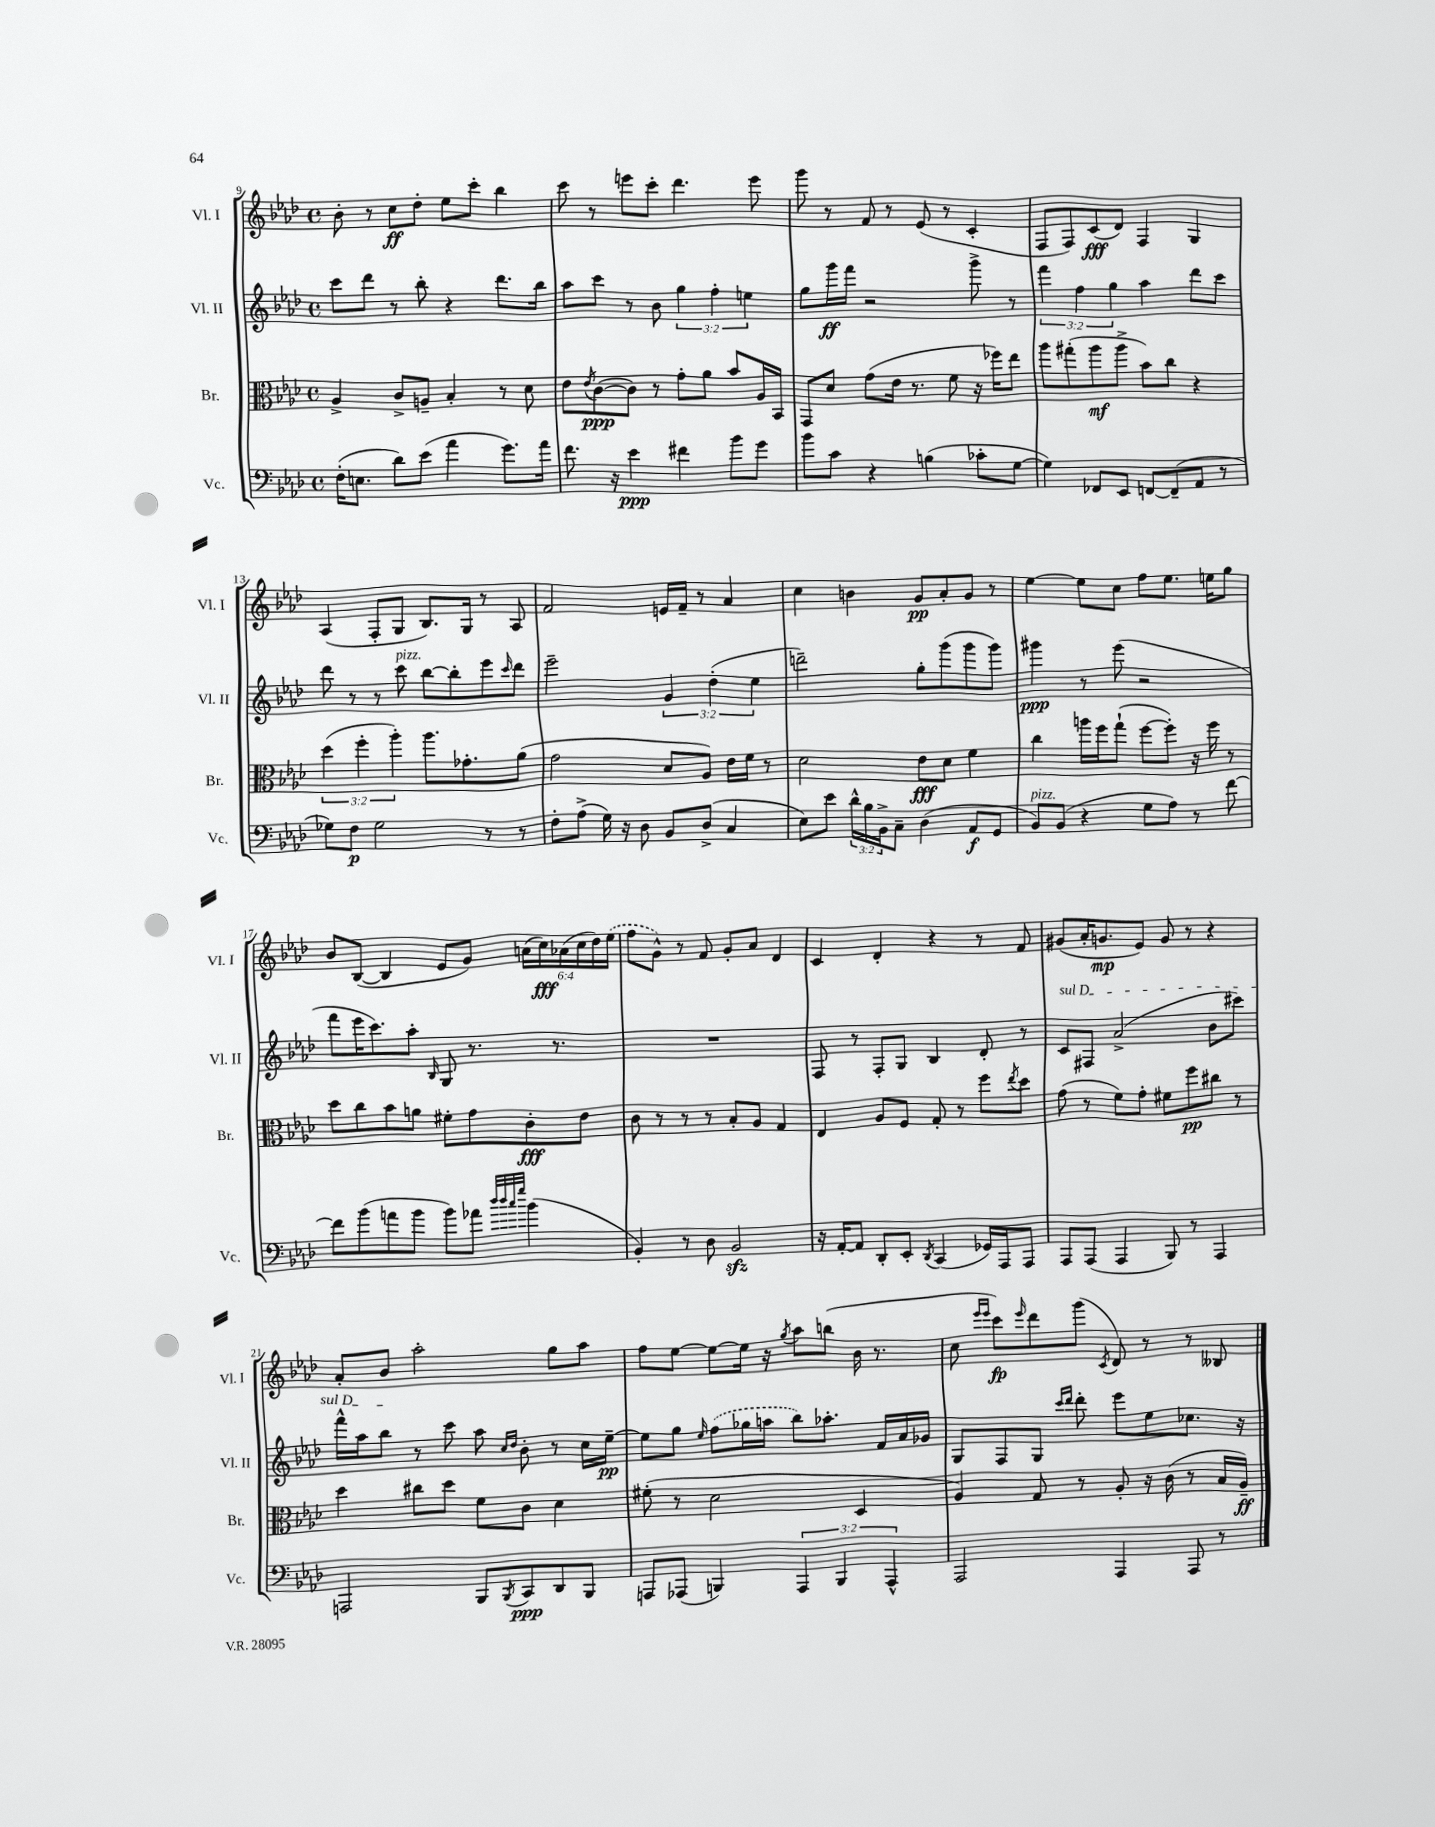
<<
\new StaffGroup <<
\new Staff = "s0" \with { instrumentName = "Vl. I" shortInstrumentName = "Vl. I" } {
    \clef treble \key aes \major \defaultTimeSignature \time 4/4 \override Staff.TupletNumber.text = #tuplet-number::calc-fraction-text
    bes'8-. r8 c''8\ff des''8-. ees''8 c'''8-. bes''4 |
    c'''8 r8 e'''8 c'''8-. des'''4. e'''8 |
    g'''8 r8 f'8 r8 ees'8( r8 c'4-. |
    f8 f8) c'8\fff( des'8) f4 g4 |
    aes4( f8-. g8 bes8.) g16 r8 aes8 |
    f'2 e'16 f'16-- r8 aes'4 |
    c''4 b'4 g'8\pp aes'8-. g'8 r8 |
    ees''4~ ees''8 c''8 f''8 ees''8. e''16 g''8 |
    bes'8 bes8~( bes4 ees'8 g'8) \tuplet 6/4 { a'16( c''16\fff) aes'16( c''16 des''16) \once \slurDashed ees''16( } |
    f''8 g'8-^) r8 f'8 g'8-. aes'8 des'4 |
    c'4 des'4-. r4 r8 f'8 |
    gis'8( aes'16-. g'8.\mp ees'8) g'8 r8 r4 |
    aes'8-. bes'8 aes''2-. g''8 aes''8 |
    f''8 ees''8~ ees''8~ ees''16 r16 \acciaccatura { g''8 } aes''8 b''8( bes'16 r8. |
    c''8 \grace { ees'''16 ees'''16 } c'''8\fp) \grace { ees'''16 } des'''8 g'''8( \acciaccatura { c'8 } des'8) r8 r8 beses8 \bar "|." |
}
\new Staff = "s1" \with { instrumentName = "Vl. II" shortInstrumentName = "Vl. II" } {
    \clef treble \key aes \major \defaultTimeSignature \time 4/4 \override Staff.TupletNumber.text = #tuplet-number::calc-fraction-text
    c'''8 des'''8 r8 bes''8-. r4 des'''8. bes''16 |
    aes''8 c'''8 r8 bes'8 \tuplet 3/2 { g''4 f''4-. e''4 } |
    g''8 g'''16\ff f'''16 r2 g'''8-> r8 |
    \tuplet 3/2 { f'''4 f''4 g''4 } aes''4 des'''8 c'''8 |
    des'''8 r8 r8 c'''8^\markup { \italic "pizz." } bes''8~ bes''8-. ees'''8 \grace { c'''16 } des'''8 |
    ees'''2-- \tuplet 3/2 { g'4 des''4-.( ees''4 } |
    d'''2--) g''8-. g'''8( g'''8 g'''8) |
    gis'''4\ppp r8 ees'''8( r2 |
    f'''8 ees'''16 c'''8.) aes''8-. \grace { bes16 } g8 r8. r8. |
    R1 |
    f8 r8 f8-. g8 bes4 des'8-. r8 |
    \once \override TextSpanner.bound-details.left.text = \markup { \italic "sul D" } c'8\startTextSpan fis8 aes'2->( bes'8 cis'''8) |
    f'''16-^ aes''16 bes''8\stopTextSpan r8 c'''8 aes''8 \grace { c''16 des''16 } bes'8-. r8 c''16 ees''16~--\pp |
    ees''8 g''8 \grace { ees''16 } \once \slurDashed f''8( ges''16 a''16 bes''8) aes''8.-. f'16 aes'16 ges'16 |
    g8 f8 g8 \grace { c'''16 des'''16 } des'''8-. ees'''8 ees''8 ces''8. r16 \bar "|." |
}
\new Staff = "s2" \with { instrumentName = "Br." shortInstrumentName = "Br." } {
    \clef alto \key aes \major \defaultTimeSignature \time 4/4 \override Staff.TupletNumber.text = #tuplet-number::calc-fraction-text
    aes4-> c'8-> a8-- bes4-. r8 des'8 |
    ees'8 \acciaccatura { ees'8 } c'8~\ppp( c'8) r8 g'8-. aes'8 bes'8 aes16 bes,16 |
    g,8 des'8 g'8( ees'16 r8. f'8 r16 fes''16) ees''8 |
    aes''8 gis''8-.( aes''8\mf aes''8-> bes'8) c''8 r4 |
    \tuplet 3/2 { des''4( f''4-. aes''4-.) } aes''8. ges'8.-. aes'8( |
    g'2 des'8 aes8) ees'16 f'16 r8 |
    des'2 ees'8\fff des'8 f'4 |
    c''4 a''16 f''16 g''8-!( f''8~ f''8-.) r16 f''16 r8 |
    des''8 c''8 bes'8 a'8 fis'8-. g'8 c'8-.\fff ees'8 |
    c'8 r8 r8 r8 bes8-. aes8 g4 |
    ees4 aes8 f8 g8-. r8 f''8 \acciaccatura { ees''8 } des''8 |
    g'8( r8 f'8) g'8-. fis'8 f''8\pp cis''8 r8 |
    des''4 cis''8 des''8 f'8 c'8 des'4 |
    fis'8-.( r8 des'2 des4 |
    aes4) g8 r8 aes8-. r16 c'16( r8 bes16 aes16--\ff) \bar "|." |
}
\new Staff = "s3" \with { instrumentName = "Vc." shortInstrumentName = "Vc." } {
    \clef bass \key aes \major \defaultTimeSignature \time 4/4 \override Staff.TupletNumber.text = #tuplet-number::calc-fraction-text
    f16-.( e8. des'8) ees'8( aes'4 g'8.) aes'16 |
    f'8. r16 ees'4\ppp fis'4 bes'8 g'8 |
    bes'8 c'8 r4 b4( ces'8-. g8~ |
    g4) fes,8 ees,8 f,8~ f,8--( aes,8 r8 |
    ges8) f8\p ges2 r8 r8 |
    f8-. aes8->( g16) r16 des8 bes,8 des8->( c4 |
    ees8) ees'8 \tuplet 3/2 { des'16-^ bes16 bes,16-> } c8-- des4( aes,8\f g,8 |
    bes,8^\markup { \italic "pizz." }) bes,8( r4 g8 aes8) r8 f'8~ |
    f'8 bes'8( a'8 bes'8 bes'8) aes'8 \grace { des''32 des''32 c''32 g''32 } bes'4( |
    bes,4-.) r8 des8 bes,2\sfz |
    r16 aes,16~-. aes,8 des,8-. ees,8-. \acciaccatura { des,8 } c,4( ges,16) aes,,16 aes,,8 |
    aes,,8 aes,,8( aes,,4 bes,,8) r8 aes,,4 |
    a,,2 bes,,8 \acciaccatura { bes,,8 } c,8\ppp des,8 bes,,8 |
    a,,8 aes,,8( b,,4) \tuplet 3/2 { aes,,4 b,,4 aes,,4-^ } |
    aes,,2 aes,,4 aes,,8 r8 \bar "|." |
}
>>
>>
\layout { \context { \Score currentBarNumber = #9 } }
